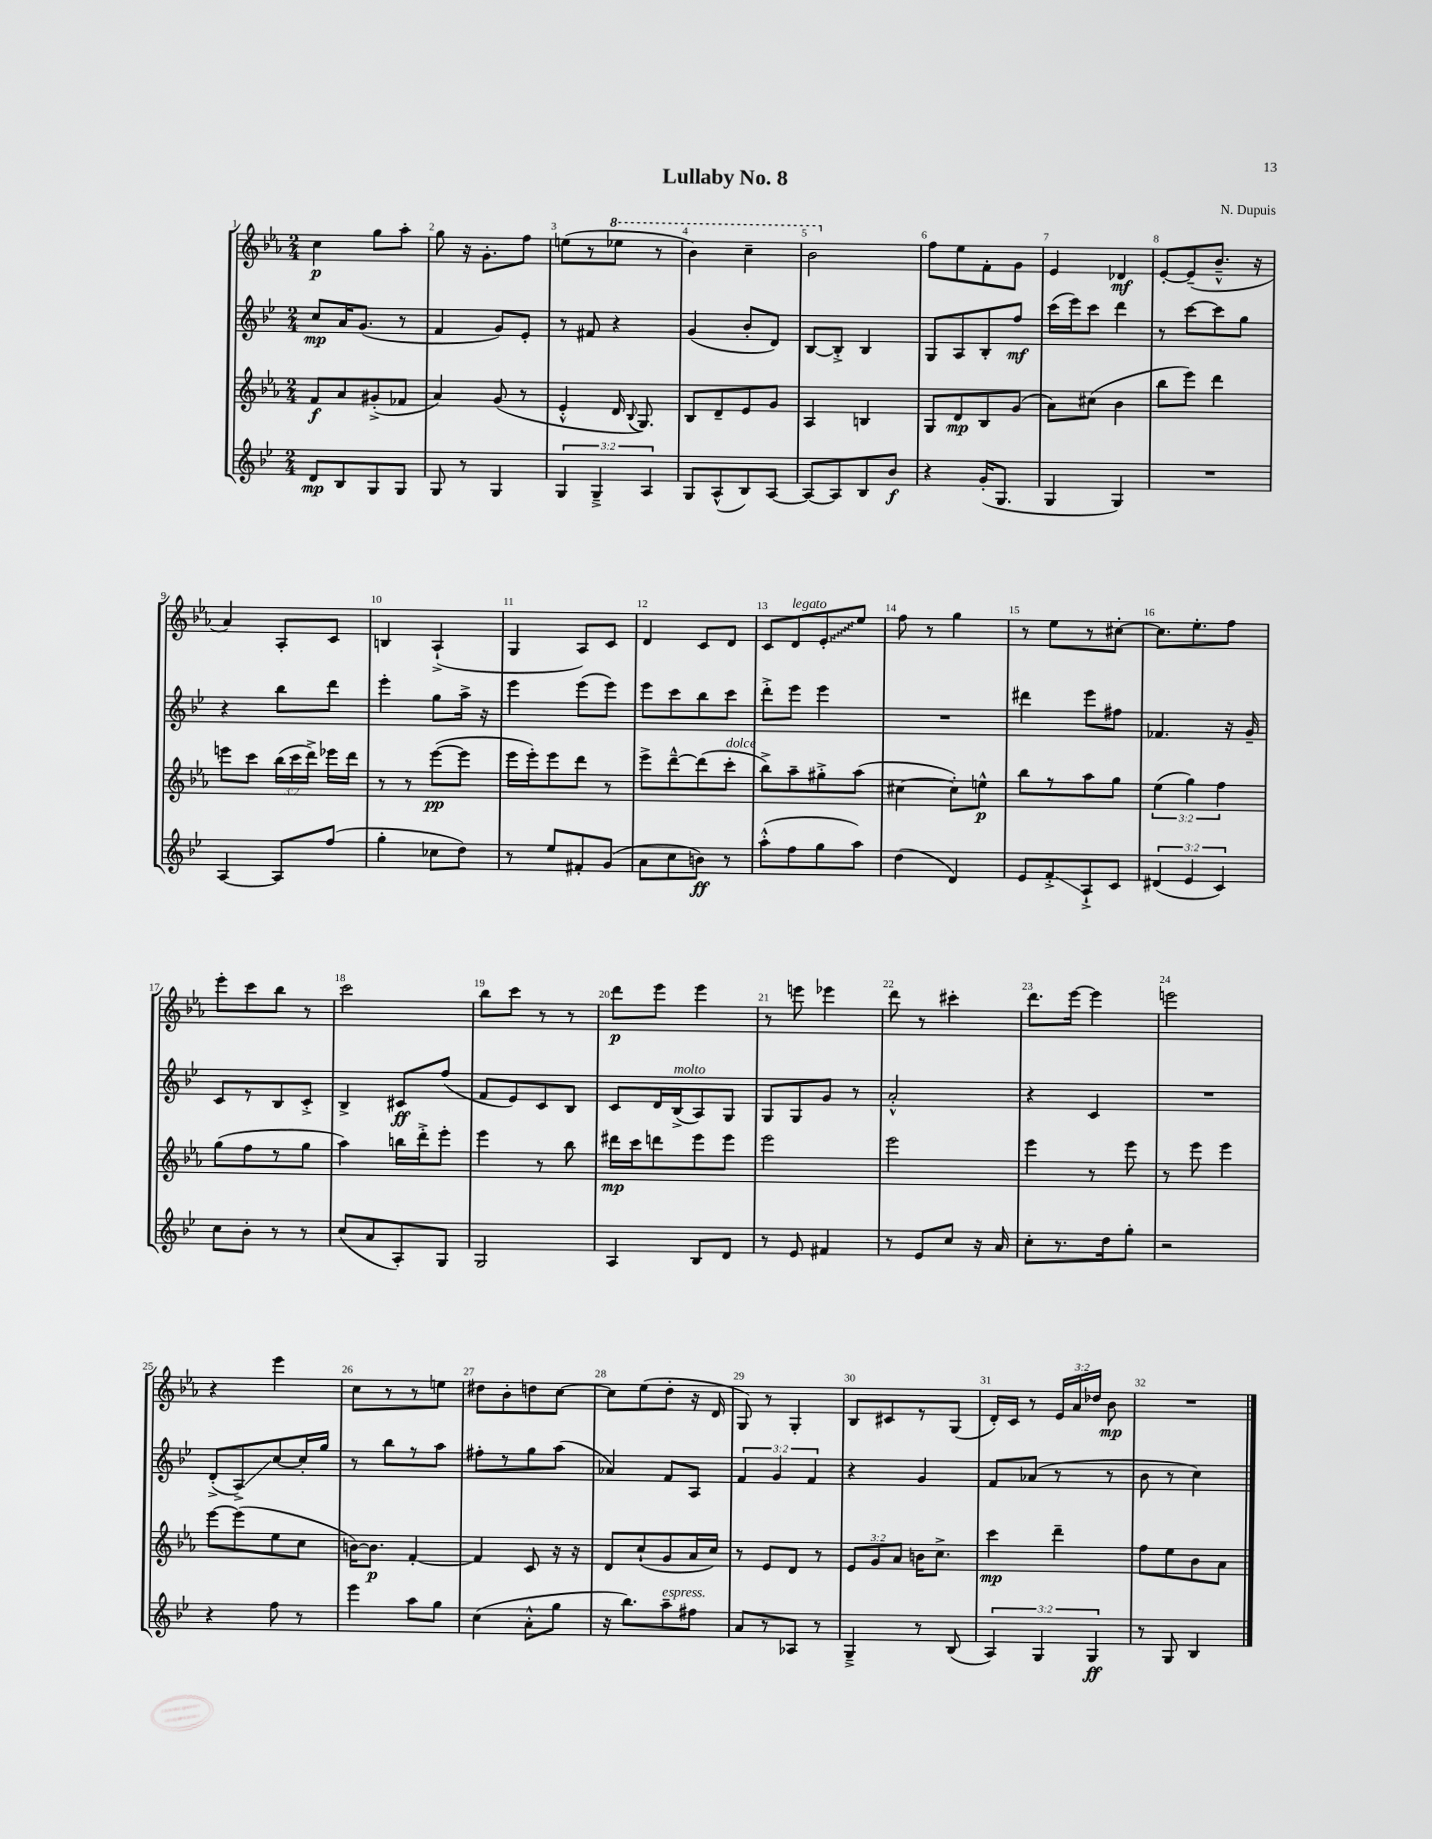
\header { title = "Lullaby No. 8" composer = "N. Dupuis" }
<<
\new StaffGroup <<
\new Staff = "s0" {
    \clef treble \key ees \major \numericTimeSignature \time 2/4 \override Staff.TupletNumber.text = #tuplet-number::calc-fraction-text
    \autoBeamOff c''4\p g''8[ aes''8]-. |
    g''8 r16 g'8.[-. f''8] |
    e''8[( r8 \ottava #1 ees'''!8] r8 |
    bes''4) c'''4-- |
    bes''2 \ottava #0 |
    f''8[ ees''8 f'8-. g'8] |
    ees'4 des'4\mf |
    ees'8[~-. ees'8--( bes'8.]---^ r16 |
    aes'4) aes8[-. c'8] |
    b4 aes4-!->( |
    g4 aes8[) c'8] |
    d'4 c'8[ d'8] |
    c'8[ d'8^\markup { \italic "legato" } \once \override Glissando.style = #'zigzag ees'8-.\glissando ees''8] |
    f''8 r8 g''4 |
    r8 ees''8[ r8 cis''8]~-. |
    cis''8.[ ees''8.-. f''8] |
    ees'''8[-. c'''8 bes''8] r8 |
    c'''2 |
    bes''8[ c'''8] r8 r8 |
    d'''8[\p ees'''8] ees'''4 |
    r8 e'''8 ees'''4 |
    d'''8 r8 cis'''4-. |
    d'''8.[ ees'''16]~ ees'''4 |
    e'''2 |
    r4 ees'''4 |
    c''8[ r8 r8 e''8] |
    dis''8[ bes'8-. d''8 c''8]~ |
    c''8[ ees''8( d''8]-. r16 d'16 |
    g8) r8 g4-. |
    bes8[ cis'8 r8 g8]( |
    d'16[-.) c'16] r8 \tuplet 3/2 { ees'16[ aes'16 des''16] } bes'8\mp |
    R2 \bar "|." |
}
\new Staff = "s1" {
    \clef treble \key bes \major \numericTimeSignature \time 2/4 \override Staff.TupletNumber.text = #tuplet-number::calc-fraction-text
    \autoBeamOff c''8[\mp a'16 g'8.]( r8 |
    f'4 g'8[) ees'8]-. |
    r8 fis'8 r4 |
    g'4( bes'8[-. d'8]) |
    bes8[~ bes8]-.-> bes4 |
    g8[ a8 bes8-. f''8]\mf |
    c'''16[( ees'''16) c'''8] d'''4 |
    r8 c'''8[~ c'''8 g''8] |
    r4 bes''8[ d'''8] |
    ees'''4-. g''8[ a''16]-> r16 |
    ees'''4 ees'''8[( ees'''8]) |
    ees'''8[ c'''8 bes''8 c'''8] |
    d'''8[-.-> ees'''8] ees'''4 |
    R2 |
    dis'''4 ees'''8[ fis''8] |
    fes'4. r16 g'16-- |
    c'8[ r8 bes8 c'8]-.-> |
    bes4-> cis'8[\ff f''8]( |
    f'8[ ees'8) c'8 bes8] |
    c'8[ d'16 bes16->^\markup { \italic "molto" }( a8) g8] |
    g8[ g8 g'8] r8 |
    a'2-.-^ |
    r4 c'4 |
    R2 |
    d'8[-.->( a8->\glissando) c''8~ c''16-. g''16] |
    r8 bes''8[ r8 a''8] |
    fis''8[-. r8 g''8 a''8]( |
    aes'4) f'8[ a8] |
    \tuplet 3/2 { f'4 g'4 f'4 } |
    r4 g'4 |
    f'8[ aes'8]( r8 r8 |
    bes'8 r8 c''4) \bar "|." |
}
\new Staff = "s2" {
    \clef treble \key ees \major \numericTimeSignature \time 2/4 \override Staff.TupletNumber.text = #tuplet-number::calc-fraction-text
    \autoBeamOff f'8[\f aes'8 gis'8-.->( fes'8] |
    aes'4) g'8( r8 |
    ees'4-.-^ d'16 \appoggiatura { bes8 } g8.) |
    bes8[ d'8-- ees'8 g'8] |
    aes4 b4 |
    g8[ d'8\mp bes8 g'8]( |
    aes'8[) cis''8]( bes'4 |
    bes''8[ ees'''8]) d'''4 |
    e'''8[ c'''8] \tuplet 3/2 { bes''16[( c'''16 d'''16]->) } ees'''16[ d'''16] |
    r8 r8 ees'''8[~\pp( ees'''8] |
    ees'''16[ ees'''16-.) ees'''8 d'''8] r8 |
    ees'''8[-> d'''8~---^ d'''8( c'''8]-.^\markup { \italic "dolce" } |
    bes''8[->) aes''8-- gis''8-.-> aes''8]( |
    cis''4~ cis''8[-.) e''8]-^\p |
    bes''8[ r8 aes''8 g''8] |
    \tuplet 3/2 { ees''4( g''4) f''4 } |
    g''8[( f''8 r8 g''8] |
    aes''4) b''16[ d'''16-.-> ees'''8]-. |
    ees'''4 r8 bes''8 |
    dis'''16[\mp c'''16 d'''8 ees'''8 ees'''8] |
    ees'''2 |
    ees'''2 |
    ees'''4 r8 ees'''8 |
    r8 ees'''8 ees'''4 |
    ees'''8[~ ees'''8( ees''8 c''8] |
    b'16[~) b'8.]\p f'4~-. |
    f'4 c'8 r16 r16 |
    d'8[ c''8-!( g'8 aes'16 c''16]) |
    r8 ees'8[ d'8] r8 |
    \tuplet 3/2 { ees'8[ g'8 aes'8] } b'16[ c''8.]-> |
    c'''4\mp d'''4-- |
    f''8[ ees''8 bes'8 aes'8] \bar "|." |
}
\new Staff = "s3" {
    \clef treble \key bes \major \numericTimeSignature \time 2/4 \override Staff.TupletNumber.text = #tuplet-number::calc-fraction-text
    \autoBeamOff d'8[\mp bes8 g8 g8] |
    g8 r8 g4 |
    \tuplet 3/2 { g4 g4---> a4 } |
    g8[ a8-^( bes8) a8]~ |
    a8[~ a8 bes8 bes'8]\f |
    r4 g'16[-.( g8.] |
    g4 g4) |
    R2 |
    a4~ a8[ f''8]( |
    g''4-. ces''8[ d''8]) |
    r8 ees''8[ fis'8-. g'8]( |
    a'8[ c''8 b'8]\ff) r8 |
    a''8[-.-^( f''8 g''8 a''8]) |
    d''4( d'4) |
    ees'8[ f'8-.->\glissando a8-!-> c'8] |
    \tuplet 3/2 { dis'4( ees'4 c'4) } |
    c''8[ bes'8]-. r8 r8 |
    c''8[( a'8 a8-.) g8] |
    g2 |
    a4 bes8[ d'8] |
    r8 ees'8 fis'4 |
    r8 ees'8[ c''8] r16 a'16 |
    c''8[-. r8. d''16 g''8]-. |
    r2 |
    r4 f''8 r8 |
    ees'''4 a''8[ g''8] |
    c''4( a'8[-.-^ g''8] |
    r16 bes''8.[) a''8--^\markup { \italic "espress." } fis''8] |
    a'8[ r8 aes8] r8 |
    g4---> r8 bes8( |
    \tuplet 3/2 { a4) g4 g4\ff } |
    r8 g8 bes4 \bar "|." |
}
>>
>>
\layout { \context { \Score \override BarNumber.break-visibility = ##(#f #t #t) barNumberVisibility = #all-bar-numbers-visible } }
